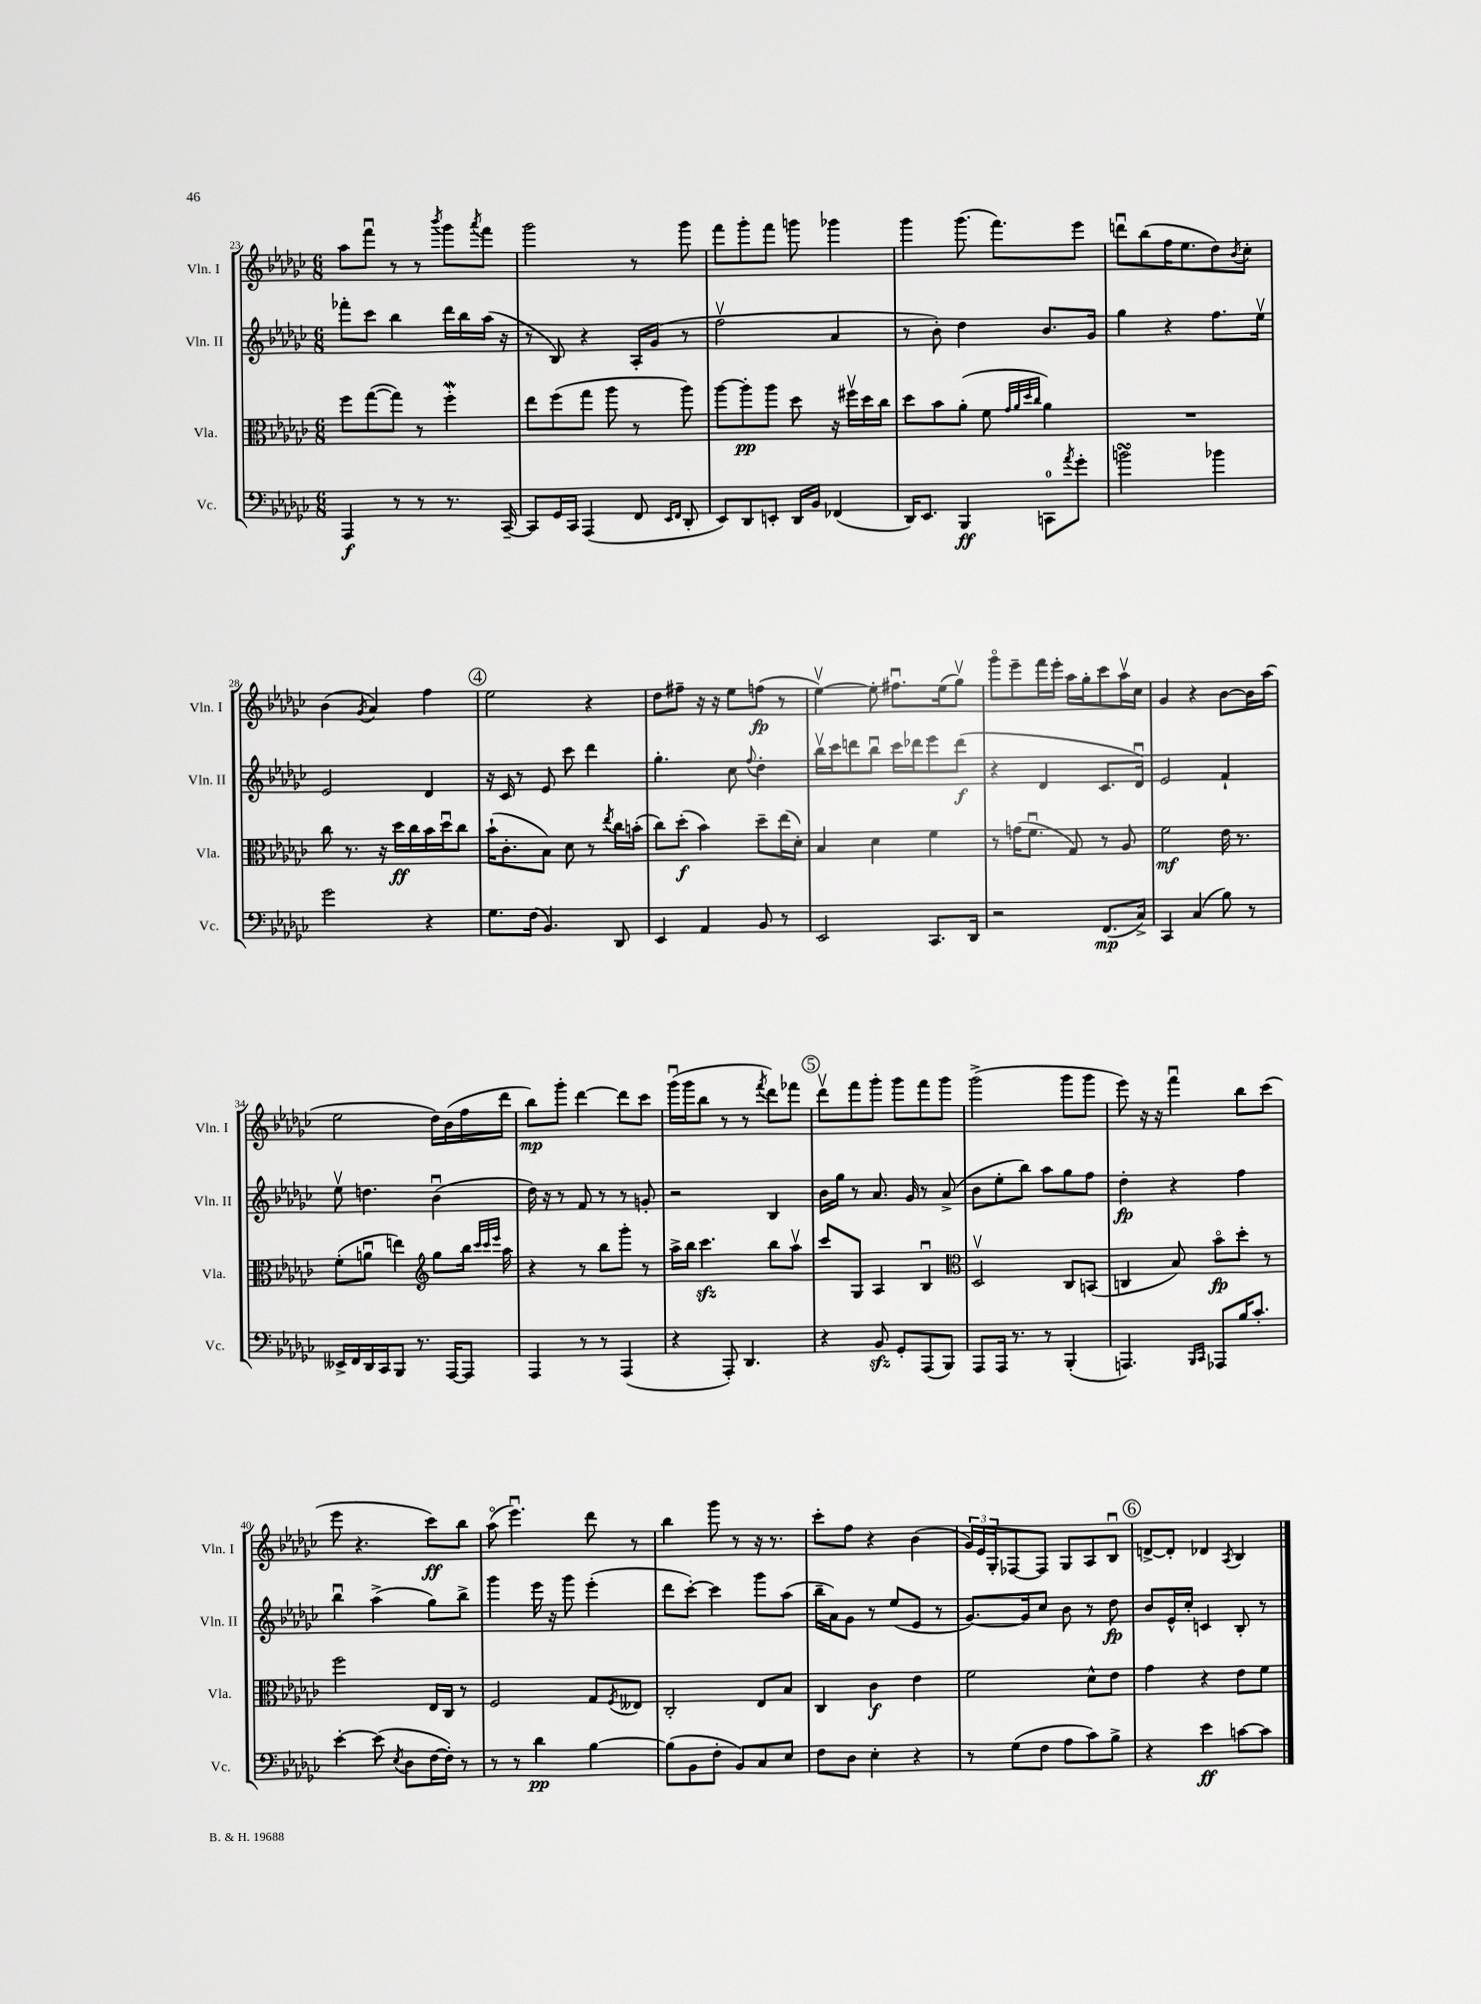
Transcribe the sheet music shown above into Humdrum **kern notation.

**kern	**kern	**kern	**kern
*staff4	*staff3	*staff2	*staff1
*clefF4	*clefC3	*clefG2	*clefG2
*k[b-e-a-d-g-c-]	*k[b-e-a-d-g-c-]	*k[b-e-a-d-g-c-]	*k[b-e-a-d-g-c-]
*M6/8	*M6/8	*M6/8	*M6/8
4AAA-/	8ff\L	8fff-'\L	8aa-\L
.	([8gg-\	8ccc-\J	8fffu\J
8r	8gg-\]J)	4bb-\	8r
8r	8r	.	8r
.	.	.	8qbbb-/
8.r	4ff'\	16ddd-\LL	8ggg-\L
.	.	16bb-\	.
.	.	.	8qaaa-/
.	.	(16aa-\JJ	8fff\J
[16CC-~/	.	16r	.
=	=	=	=
8CC-/]L	8ee-\L	8r	2ggg-\
16GG-/L	(8ff\	8B-/)	.
16CC-/JJ	.	.	.
(4AAA-/	8gg-\J	4r	.
.	8aa-\	.	.
8FF/	8r	16A-'/LL	8r
.	.	(16g-/JJ	.
16qqEE-/LL	.	.	.
16qqFF/JJ	.	.	.
8DD-'/	8aa-\)	8r	8ggg-\
=	=	=	=
8EE-/L)	[8aa-\L	2ffv\	8fff\L
8DD-/	8aa-'\]	.	8ggg-'\
8EE'/J	8aa-\J	.	8fff\J
16DD-/LL	8dd-\	.	8ggg\
16BB-/JJ	.	.	.
(4FF-/	16r	4a-/	4ggg-\
.	16ff#v\LL	.	.
.	16dd-\	.	.
.	16cc-\JJ	.	.
=	=	=	=
16DD-/LK)	8dd-\L	8r	4ggg-\
8.EE-/J	.	.	.
.	8b-\	8b-'\)	.
4BBB-/	(8a-'\J	4dd-\	(8.ggg-\
.	8f\	.	.
.	.	.	8.fff\L)
.	32qqg-/LLL	.	.
.	32qqa-/	.	.
.	32qqdd-/	.	.
.	32qqcc-/JJJ	.	.
8CC\L	4a-\)	8.b-/L	.
8qa-/	.	.	.
8g-'\J	.	.	8eee-\J
.	.	16g-/Jk	.
=	=	=	=
2b\	2.r	4gg-\	8dddu\L
.	.	.	(8bb-\
.	.	4r	16ff\K
.	.	.	8.ee-\
4b-\	.	8.ff\L	8dd-\)
.	.	.	8qb-/
.	.	.	8cc-'\J
.	.	16ee-v\Jk	.
=	=	=	=
2g-\	8cc-\	2e-/	(4b-\
.	8.r	.	.
.	.	.	8qg-/
.	.	.	4a-/)
.	16r	.	.
.	16dd-\LL	.	.
.	16cc-\	.	.
4r	16b-\	4d-/	4ff\
.	16dd-u\J	.	.
.	8cc-\J	.	.
=	=	=	=
8.G-\L	(16b-`\LK	16r	2ee-\
.	8.c-'\	16c-/	.
.	.	8r	.
(16F\Jk	.	.	.
4.BB-/)	8B-\J)	8e-/	.
.	8d-\	8ccc-\	.
.	8r	4ddd-\	4r
.	8qee-/	.	.
8DD-/	16cc-\LL	.	.
.	(16b'\JJ	.	.
=	=	=	=
4EE-/	8cc-\L)	4.gg-'\	8dd-\L
.	(8dd-'\J	.	8ff#~\J
4AA-/	4b-\)	.	16r
.	.	.	16r
.	.	8cc-\	8ee-\L
.	.	8qqff/	.
8BB-/	8dd-~\L	4dd-'\	(8ff\J
8r	(16ee-\L	.	8r
.	16d-'\JJ)	.	.
=	=	=	=
2EE-/	4B-/	16bb-v\LL	[4ee-v\)
.	.	16ccc-\J	.
.	.	8ddd\	.
.	4d-\	8bb-u\J	8ee-'\]
.	.	16ccc-\LL	8.ff#u\L
.	.	16ddd-\J	.
8.CC-/L	4f\	8eee-\	.
.	.	.	(16ee-\k
.	.	(8ddd-\J	8gg-v\J)
16DD-/Jk	.	.	.
=	=	=	=
2r	8r	4r	8ggg-o\L
.	(16g\LK	.	8eee-~\
.	8.fu\J	.	.
.	.	4d-/	16fff\L
.	.	.	16eee-'\JJ
.	8G-/)	.	16aa-\LL
.	.	.	16gg-'\J
(8.FF/L	8r	8.c-/L	8ccc-\
.	8A-/	.	16aa-v\L
16C-^/Jk)	.	16d-u/Jk)	16cc-\JJ
=	=	=	=
4CC-/	2f\	2e-/	4g-/
(4C-/	.	.	4r
8B-\)	16e-\	4f`/	[8b-\L
.	8.r	.	.
8r	.	.	16b-\]L
.	.	.	(16aa-\JJ
=	=	=	=
16EE--^/LL	(8f'\L	8ee-v\	2ee-\
16FF/	.	.	.
16DD-/	8au\J	4.dd\	.
16CC-/J	.	.	.
8BBB-/J	4ee\)	.	.
8.r	.	.	.
*	*clefG2	*	*
.	8gg-\L	(4b-u\	16dd-\LL)
[16AAA-/LK	.	.	(16b-\
8AAA-/]J	16bb-\Jk	.	16ff\
.	32qqccc-/LLL	.	.
.	32qqccc-/	.	.
.	32qqeee-/JJJ	.	.
.	16aa-\	.	16ddd-\JJ
=	=	=	=
4AAA-/	4r	16dd-\)	8bb-\L)
.	.	16r	.
.	.	8r	8ggg-'\J
8r	8r	8f/	[4ddd-\
8r	8bb-\L	8r	.
(4AAA-/	8ggg-'\J	8r	8ddd-\]L
.	8r	8g'/	8ccc-\J
=	=	=	=
4r	16aa-^\LL	2r	(16ggg-u\LL
.	16bb-\JJ	.	16ggg-\J
.	4.ccc-\	.	8bb-\J
8AAA-'/)	.	.	8r
4.DD-/	.	.	8r
.	.	.	8qfff/
.	8bb-\L	4B-/	8ddd-\L)
.	8aa-v\J	.	8fff-\J
=	=	=	=
4r	8ccc-/L	16b-\LL	8ddd-v\L
.	.	16gg-\JJ	.
.	8G-/J	8r	8fff\
8BB-/	4A-/	8.a-/	8ggg-'\J
8GG-'/L	.	.	8ggg-\L
.	.	16g-/	.
(8AAA-/	4B-u/	8r	8fff\
8BBB-/J)	.	(8a-^/	8ggg-\J
=	=	=	=
*	*clefC3	*	*
8AAA-/L	2D-v/	8b-\L	(2ggg-^\
16AAA-/Jk	.	8ee-'\	.
8.r	.	.	.
.	.	8bb-\J)	.
8r	.	8aa-\L	.
(4BBB-'/	8C-/L	8gg-\	8ggg-\L
.	(8BB/J	8ff\J	8ggg-\J
=	=	=	=
4.AAA/)	4C/	4dd-'\	8eee-\)
.	.	.	16r
.	.	.	16r
.	8B-/)	4r	4fffu\
16qqBBB-/LL	.	.	.
16qqCC-/JJ	.	.	.
8AAA-/L	8b-o\L	.	.
16B-/K	8dd-'\J	4ff\	8bb-\L
8.c-'/J	.	.	.
.	8r	.	(8ccc-\J
=	=	=	=
[4e-'\	2ff\	4bb-u\	8eee-\
.	.	.	4.r
(8e-\]	.	(4aa-^\	.
8qE-/	.	.	.
8D-\L	.	.	.
[16F\L	16E-/LL	8gg-\L)	8ccc-\L)
16F'\]JJ)	16C-/JJ	.	.
8r	8r	8bb-^\J	8bb-\J
=	=	=	=
8r	2F/	4ggg-\	(8aa-o\
8r	.	.	4.eee-u\)
4d-\	.	16eee-\	.
.	.	16r	.
.	.	8ggg-\	.
[4B-\	8G-/L	(4eee-'\	8ddd-\
.	8qF/	.	.
.	8E--/J	.	8r
=	=	=	=
(8B-\]L	2C-'/	8ddd-\L	4bb-\
8BB-\	.	[8ccc-'\J)	.
8F'\J	.	4ccc-\]	8ggg-\
8BB-/L)	.	.	8r
8C-/	8E-/L	8ggg-\L	16r
.	.	.	8.r
8E-/J	8B-/J	(8aa-\J	.
=	=	=	=
8F\L	4C-/	16bb-~\LL	8ccc-'\L
.	.	16a-\J)	.
8D-\J	.	8g-\J	8ff\J
4E-'\	4c-\	8r	4r
.	.	(8ee-/L	.
4r	4e-\	8e-/J	(4b-\
.	.	8r	.
=	=	=	=
8r	2f\	[8.g-/L)	24g-/LL)
.	.	.	24e-/
.	.	.	24G-'/J
(8G-\L	.	.	[8F-/
.	.	16g-/]k	.
8F\J	.	8cc-/J	8F-/]J
8A-\L	.	8b-\	8G-/L
8c-\)	8d-^^\L	8r	8A-/
8B-^\J	8e-\J	8dd-\	8B-u/J
=	=	=	=
4r	4g-\	8b-/L	[8d^/L
.	.	16e-^^/L	8d'/]J
.	.	16cc-'/JJ	.
4e-\	4r	4c/	4d-/
.	.	.	8qA-/
[8c\L	8e-\L	8B-'/	4B-/
8c\]J	8f\J	8r	.
==	==	==	==
*-	*-	*-	*-
